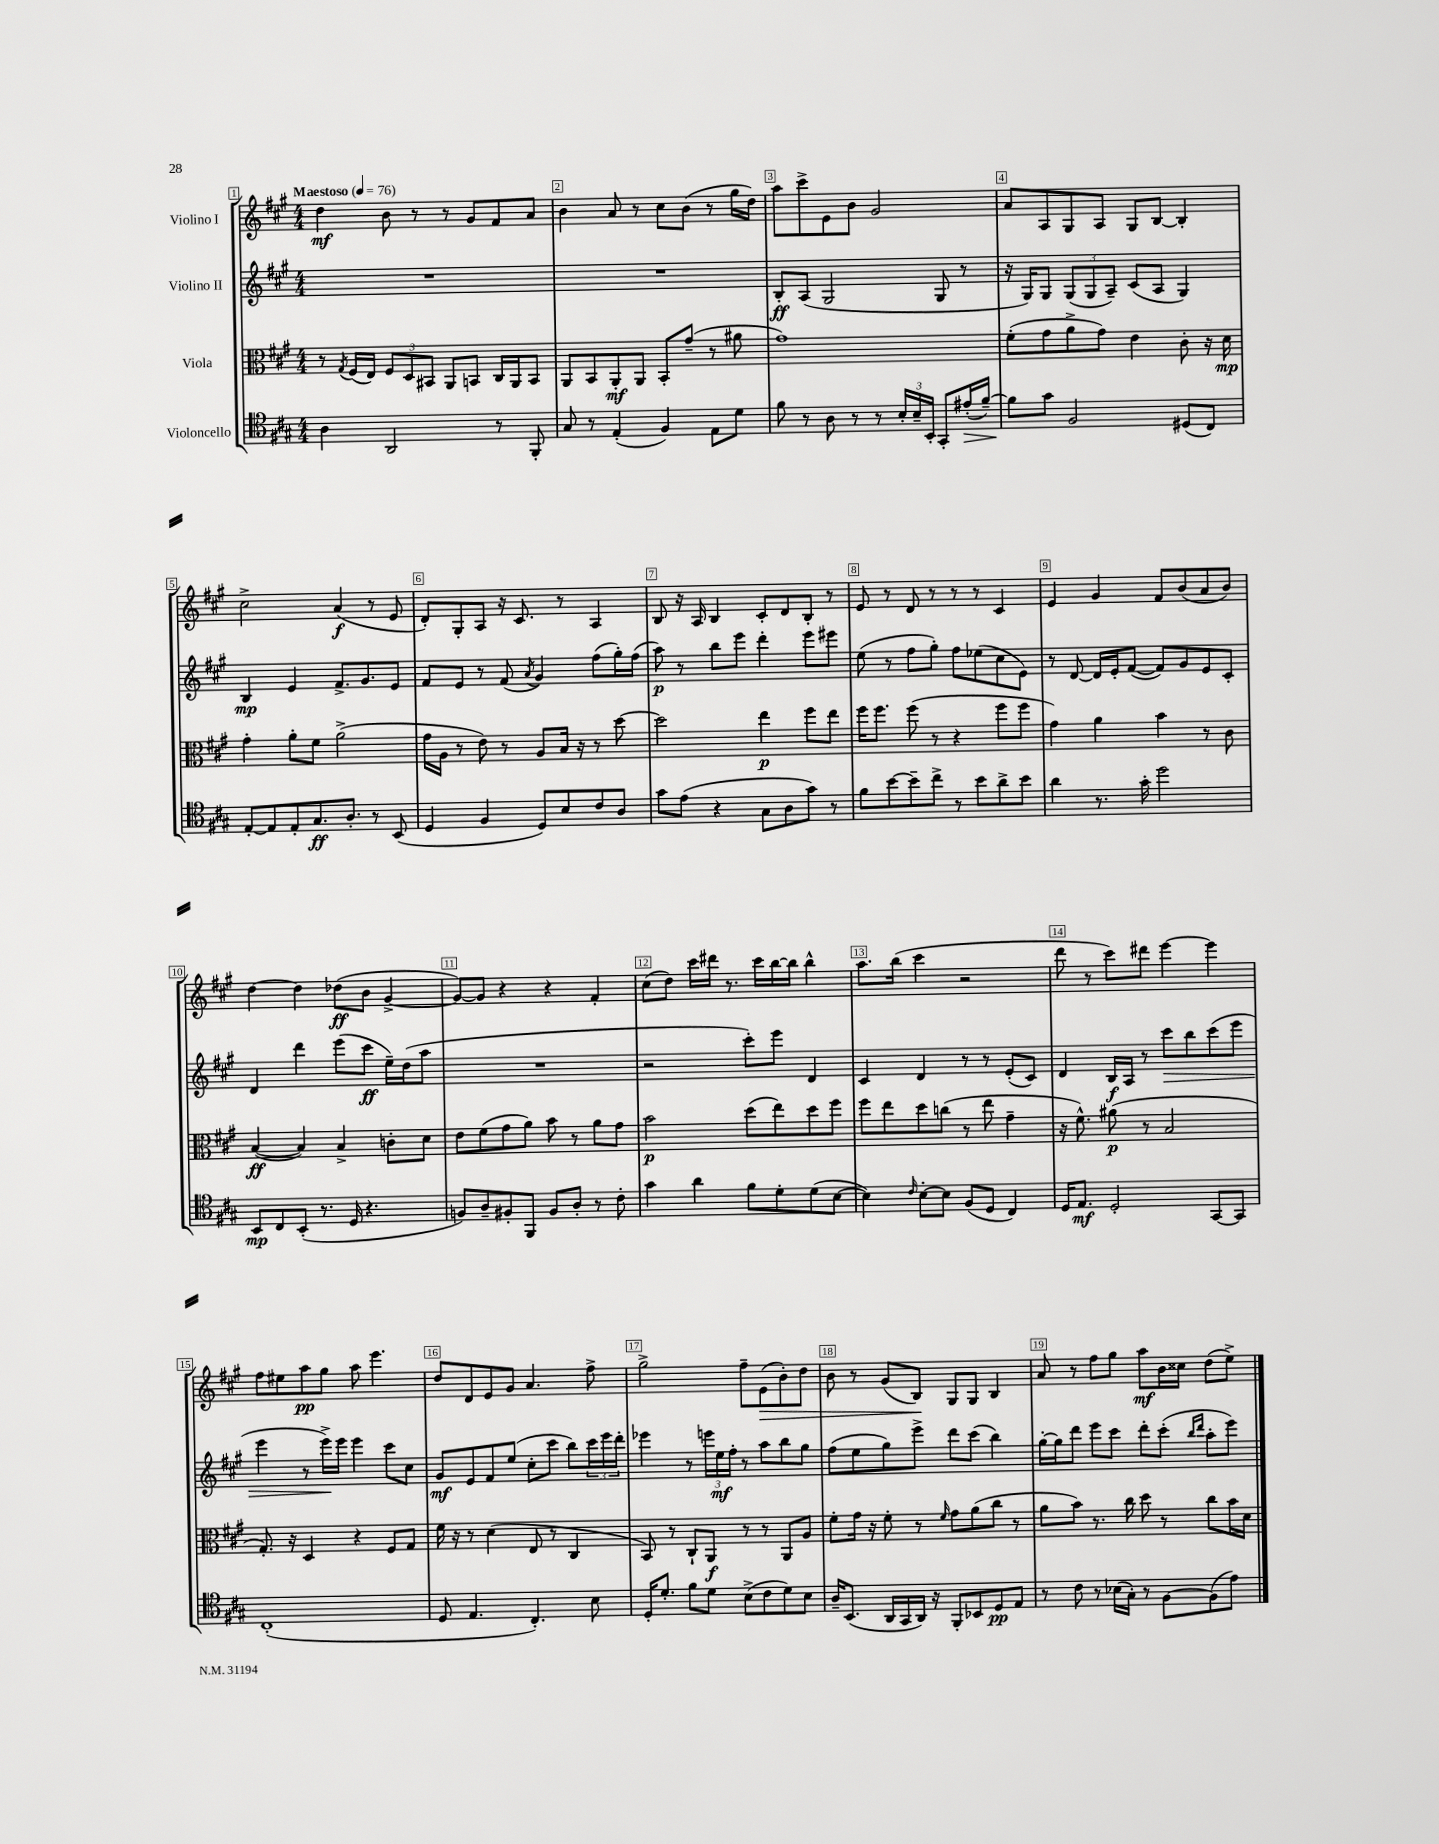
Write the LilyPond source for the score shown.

<<
\new StaffGroup <<
\new Staff = "s0" \with { instrumentName = "Violino I" } {
    \clef treble \key a \major \numericTimeSignature \time 4/4 \tempo "Maestoso" 4 = 76
    d''4\mf b'8 r8 r8 gis'8 fis'8 a'8 |
    b'4 a'8 r8 cis''8 b'8( r8 gis''16 d''16) |
    a''8 cis'''8-> e'8 b'8 gis'2 |
    a'8 a8 gis8 a8 gis8 b8~ b4-. |
    cis''2-> a'4\f( r8 e'8 |
    d'8-.) gis8-. a8 r16 cis'8. r8 a4 |
    b8 r16 a16 b4 cis'8-. d'8 b8-. r8 |
    e'8 r8 d'8 r8 r8 r8 cis'4 |
    e'4 gis'4 fis'8 b'8( a'8 b'8) |
    d''4~ d''4 des''8\ff( b'8 gis'4~-> |
    gis'8~) gis'8 r4 r4 fis'4-. |
    cis''8( d''8) cis'''16 dis'''16 r8. cis'''16 b''16~ b''16 b''4-^ |
    a''8. b''16( cis'''4 r2 |
    d'''8 r8 cis'''8) dis'''8 e'''4~ e'''4 |
    fis''8 eis''8 a''8\pp gis''8 a''8 e'''4. |
    d''8 d'8 e'8 gis'8 a'4. fis''8-> |
    gis''2-> fis''8-- e'8\>( b'8-.) d''8 |
    b'8 r8 gis'8( b8\!) gis8 gis8 b4 |
    a'8 r8 fis''8 gis''8 a''8\mf b'16 cisis''16 d''8( e''8->) \bar "|." |
}
\new Staff = "s1" \with { instrumentName = "Violino II" } {
    \clef treble \key a \major \numericTimeSignature \time 4/4
    R1 |
    R1 |
    b8-.\ff a8( gis2 gis8 r8 |
    r16 gis16) gis8 \tuplet 3/2 { gis8( gis8 a8--) } cis'8( a8 gis4) |
    b4\mp e'4 fis'8.-> gis'8. e'8 |
    fis'8 e'8 r8 fis'8( \acciaccatura { a'8 } gis'4) fis''8( gis''16-.) fis''16( |
    a''8\p) r8 b''8 e'''8 d'''4-. e'''8 eis'''8 |
    e''8( r8 fis''8 gis''8-.) fis''8 ees''8( cis''8 e'8) |
    r8 d'8~ d'16 e'16-. fis'8~( fis'8) gis'8 e'8 cis'8-. |
    d'4 d'''4 e'''8( cis'''8\ff e''16--) d''16( a''8 |
    R1 |
    r2 cis'''8-.) e'''8 d'4 |
    cis'4 d'4 r8 r8 e'8-.( cis'8) |
    d'4 b16\f a16 r8 cis'''8\> b''8 cis'''8( e'''8 |
    e'''4 r8 e'''16->\!) e'''16 e'''4 cis'''8 cis''8 |
    gis'8\mf e'8 fis'8 e''8( cis''8-. cis'''8 b''8) \tuplet 3/2 { cis'''16 e'''16 d'''16-. } |
    ees'''4 r8 \tuplet 3/2 { e'''16 e''16\mf fis''16-. } r8 a''8 b''8 gis''8 |
    fis''8( e''8 gis''8) e'''8-> d'''8 cis'''8( b''4) |
    gis''16~-. gis''16 d'''8 e'''8 cis'''8 d'''8-. cis'''8-.( \grace { b''16 d'''16 } a''8-. e'''8) \bar "|." |
}
\new Staff = "s2" \with { instrumentName = "Viola" } {
    \clef alto \key a \major \numericTimeSignature \time 4/4
    r8 \acciaccatura { gis8 } fis16( e16) \tuplet 3/2 { fis8 d8 bis,8 } a,8 b,8 cis16 a,16 b,8 |
    a,8 b,8 a,8-.\mf a,8 b,8-. gis'8--( r8 ais'8 |
    gis'1) |
    fis'8-.( gis'8 a'8-> gis'8) e'4 cis'8-. r16 d'16\mp |
    gis'4-. a'8-. fis'8 a'2->( |
    gis'16 a16 r8 e'8) r8 a8 b16 r16 r8 d''8~ |
    d''2 e''4\p fis''8 e''8 |
    fis''16 fis''8. fis''8( r8 r4 fis''8 fis''8 |
    gis'4) a'4 b'4 r8 cis'8 |
    b4~\ff( b4) b4-> c'8-. d'8 |
    e'8 fis'8( gis'8 a'8) b'8 r8 a'8 gis'8 |
    b'2\p d''8( e''8) d''8 fis''8 |
    fis''8 e''8 d''8 c''8( r8 e''8 gis'4-- |
    r16 fis'8.-^) ais'8\p( r8 b2 |
    gis8.-.) r16 d4 r4 fis8 gis8 |
    fis'16 r16 r8 d'4( e8 r8 cis4 |
    b,8) r8 cis8-! a,8\f r8 r8 a,8 a8 |
    fis'8-. gis'16 r16 fis'8-. r8 \grace { fis'16 } gis'8 a'8( cis''8 r8 |
    a'8 b'8) r8. cis''16 d''8 r8 cis''8 b'16 d'16 \bar "|." |
}
\new Staff = "s3" \with { instrumentName = "Violoncello" } {
    \clef tenor \key a \major \numericTimeSignature \time 4/4
    a4 a,2 r8 fis,8-. |
    gis8 r8 e4-.( fis4) e8 d'8 |
    fis'8 r8 a8 r8 r8 \tuplet 3/2 { b16-. b16-- b,16-. } gis,8-. eis'16-.\>( fis'16~--) |
    fis'8\! gis'8 fis2 dis8( cis8) |
    e8~-. e8 e8-. gis8.\ff a8.-. r8 b,8( |
    d4 fis4 d8) b8 cis'8 a8 |
    gis'8 e'8( r4 gis8 a8 gis'8) r8 |
    fis'8 b'8~ b'8-- cis''8-> r8 b'8 a'8-> b'8 |
    a'4 r8. gis'16-. d''2 |
    b,8\mp cis8 b,8-.( r8. d16 r4. |
    f8) a8-- fis8-. fis,8 fis8 a8-. r8 cis'8-. |
    gis'4 a'4 fis'8 d'8-. d'8( b8~ |
    b4) \grace { cis'16 } b8~-. b8 fis8( d8 cis4) |
    d16 e8.\mf d2-. gis,8~ gis,8 |
    cis1-.( |
    d8 e4. cis4.-.) b8 |
    d16-. d'8.-. fis'8 d'8 b8->( cis'8 d'8) b8 |
    a16-- b,8.( a,16 gis,16 a,16) r16 fis,8-. bes,8 d8\pp e8 |
    r8 cis'8 r8 bes16( gis16-.) r8 fis8~ fis8( e'8) \bar "|." |
}
>>
>>
\layout { \context { \Score \override BarNumber.break-visibility = ##(#f #t #t) barNumberVisibility = #all-bar-numbers-visible \override BarNumber.stencil = #(make-stencil-boxer 0.1 0.3 ly:text-interface::print) } }
